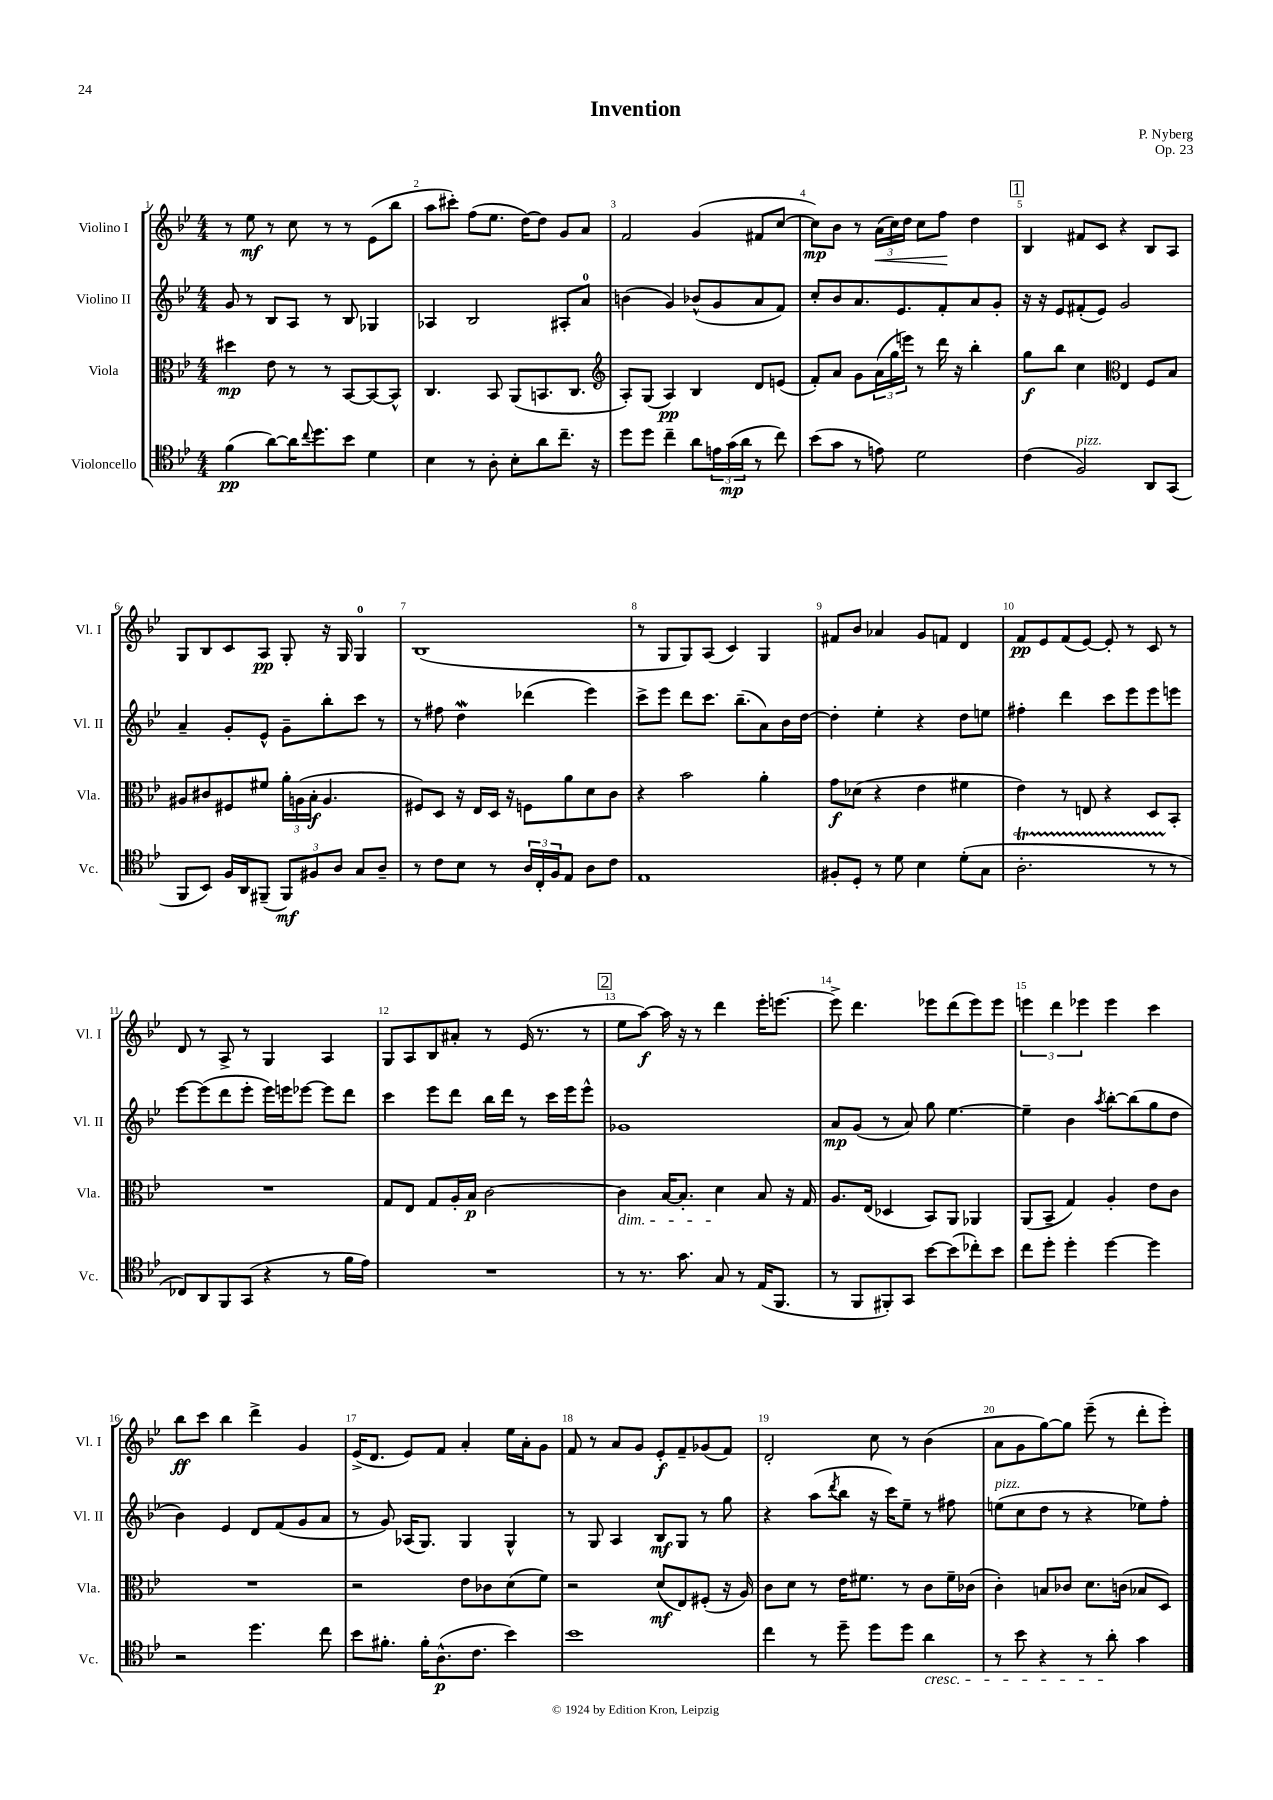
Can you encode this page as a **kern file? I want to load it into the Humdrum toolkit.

**kern	**kern	**kern	**kern
*staff4	*staff3	*staff2	*staff1
*clefC4	*clefC3	*clefG2	*clefG2
*k[b-e-]	*k[b-e-]	*k[b-e-]	*k[b-e-]
*M4/4	*M4/4	*M4/4	*M4/4
(4f	4dd#	8g	8r
.	.	8r	8ee-
[8a)	8e-	8B-	8r
16a]	8r	8A	8cc
8qqcc	.	.	.
8.dd	.	.	.
.	8r	8r	8r
8b-	[8BB-	8B-	8r
4d	8BB-_	4G-	(8e-
.	8BB-^^]	.	8bb-
=	=	=	=
4B-	4.C	4A-	8aa
.	.	.	8ccc#')
8r	.	2B-	(8ff
8A'	8BB-	.	8.ee-
8B-'	(8AA	.	.
.	.	.	[16dd)
8a	8.BB	.	8dd]
8.cc~	.	8A#'	8g
.	8.C	.	.
.	.	8a	8a
16r	.	.	.
=	=	=	=
*	*clefG2	*	*
8dd	8A')	(4b	2f
8dd	(8G	.	.
4cc~	4A)	4g)	.
8a	4B-	(8b-^^	(4g
24e	.	8g	.
(24g	.	.	.
24a	.	.	.
8r	8d	8a	8f#
8cc)	(8e	8f)	[8cc
=	=	=	=
(8b-	8f')	8cc'	8cc])
8g	8a	8b-	8b-
8r	8g	8.a	8r
8e)	(24a	.	(24a
.	24gg	.	24cc)
.	.	8.e-	.
.	24eee)	.	24dd
2d	8r	.	8cc
.	16ddd	8f'	8ff
.	16r	.	.
.	4bb-'	8a	4dd
.	.	8g'	.
=	=	=	=
(4c	8gg	16r	4B-
.	.	16r	.
.	8bb-	8e-	.
2F)	4cc	(8f#'	8f#
.	.	8e-)	8c
*	*clefC3	*	*
.	4E-	2g	4r
8AA	8F	.	8B-
(8GG	8B-	.	8A
=	=	=	=
8FF	8A#	4a~	8G
8BB-)	8c#	.	8B-
16F	8F#	8g'	8c
16AA	.	.	.
(8FF#~	8f#	8e-^^	8A
12FF#)	24a'	8g~	8G'
.	(24A	.	.
12F#	24B-'	.	.
.	4.A	8bb-'	16r
12A	.	.	.
.	.	.	16G
8G	.	8ccc	4G
8A~	.	8r	.
=	=	=	=
8r	8F#)	8r	(1B-
8c	8D	8ff#	.
8B-	16r	4dd	.
.	16E-	.	.
8r	16D	.	.
.	16r	.	.
24A	8F	(4ddd-	.
24C'	.	.	.
24F	.	.	.
8E-	8a	.	.
8A	8d	4eee-)	.
8c	8c	.	.
=	=	=	=
1E-	4r	8ccc^	8r
.	.	8eee-	8G
.	2b-	8ddd	8G)
.	.	8.ccc	(8A
.	.	.	4c)
.	.	(8.bb-~	.
.	4a'	8a)	4G
.	.	16b-	.
.	.	[16dd	.
=	=	=	=
8F#'	8g	4dd']	8f#
8D'	(8d-	.	8b-
8r	4r	4ee-'	4a-
8d	.	.	.
4B-	4e-	4r	8g
.	.	.	8f
(8d'	4f#	8dd	4d
8G	.	8ee	.
=	=	=	=
2.A'	4e-)	4ff#'	8f
.	.	.	8e-
.	8r	4ddd	(8f
.	8E	.	[8e-)
.	4r	8ccc	8e-']
.	.	8eee-	8r
8r	8D	8eee-	8c
8r	8BB-'	8eee	8r
=	=	=	=
8C-)	1r	[8eee-	8d
8AA	.	(8eee-]	8r
8FF	.	8ddd	8A^
(8GG	.	8eee-'	8r
4r	.	16eee-)	4G
.	.	16eee	.
.	.	[8eee-	.
8r	.	8eee-]	4A
16f	.	8ddd	.
16e-)	.	.	.
=	=	=	=
1r	8G	4ccc	8G
.	8E-	.	8A
.	8G	8eee-	8B-
.	16A'	8ddd	8a#'
.	16B-	.	.
.	[2c	16bb-	8r
.	.	16ddd	.
.	.	8r	(16e-
.	.	.	8.r
.	.	16ccc	.
.	.	16eee-	.
.	.	8eee-^^	8r
=	=	=	=
8r	4c]	1g-	8ee-
8.r	.	.	[8aa)
.	[16B-	.	16aa]
8.g	8.B-']	.	16r
.	.	.	8r
8G	4d	.	4ddd
8r	.	.	.
(16E-	8B-	.	16eee-'
8.FF	.	.	[8.eee
.	16r	.	.
.	16G	.	.
=	=	=	=
8r	8.A	8a	8eee^]
8FF	.	(8g	4.ddd
.	(16E-	.	.
8FF#')	4D-	8r	.
8GG	.	8a)	.
[8b-	8BB-)	8gg	8eee-
(8b-]	8AA	[4.ee-	(8ddd
8cc-')	4AA-	.	8eee-)
8b-	.	.	8eee-
=	=	=	=
8cc	(8AA	4ee-~]	6eee
8dd'	8BB-~	.	.
.	.	.	6ddd
4dd'	4G)	4b-	.
.	.	.	6eee-
.	.	8qaa	.
[4dd	4A'	[8bb-'	4eee-
.	.	(8bb-]	.
4dd]	8e-	8gg	4ccc
.	8c	8dd	.
=	=	=	=
2r	1r	4b-)	8bb-
.	.	.	8ccc
.	.	4e-	4bb-
4.dd	.	8d	4ddd^
.	.	(8f	.
.	.	8g	4g
8cc	.	8a	.
=	=	=	=
8b-	2r	8r	(16e-^
.	.	.	8.d
8.f#'	.	8g)	.
.	.	(16A-	8e-)
16f#'	.	8.G)	.
(8.A^^	.	.	8f
.	8e-	4G	4a'
8.c	.	.	.
.	8c-	.	.
4b-)	(8d	4G^^	16ee-
.	.	.	16a'
.	8f)	.	8g
=	=	=	=
1b-	2r	8r	8f
.	.	8G	8r
.	.	4A	8a
.	.	.	8g
.	(8d	8B-	8e-'
.	8E-)	8G	8f~
.	(8F#'	8r	(8g-
.	16r	8gg	8f)
.	16A)	.	.
=	=	=	=
4cc	8c	4r	2d'
.	8d	.	.
8r	8r	(8aa	.
.	.	8qddd	.
8dd~	16e-	8bb-	.
.	8.f#	.	.
8dd	.	16r	8cc
.	.	16ccc)	.
8dd	8r	8ee-~	8r
4a	8c	8r	(4b-
.	16f#~	8ff#	.
.	(16c-	.	.
=	=	=	=
8r	4c')	(8ee	8a
8b-	.	8cc	8g
4r	8B	8dd	[8gg)
.	8c-	8r	8gg]
8r	8.d	4r	(8eee-~
8a'	.	.	8r
.	(16c	.	.
4g	8B-	8ee-)	8ddd'
.	8D)	8ff'	8eee-')
==	==	==	==
*-	*-	*-	*-
